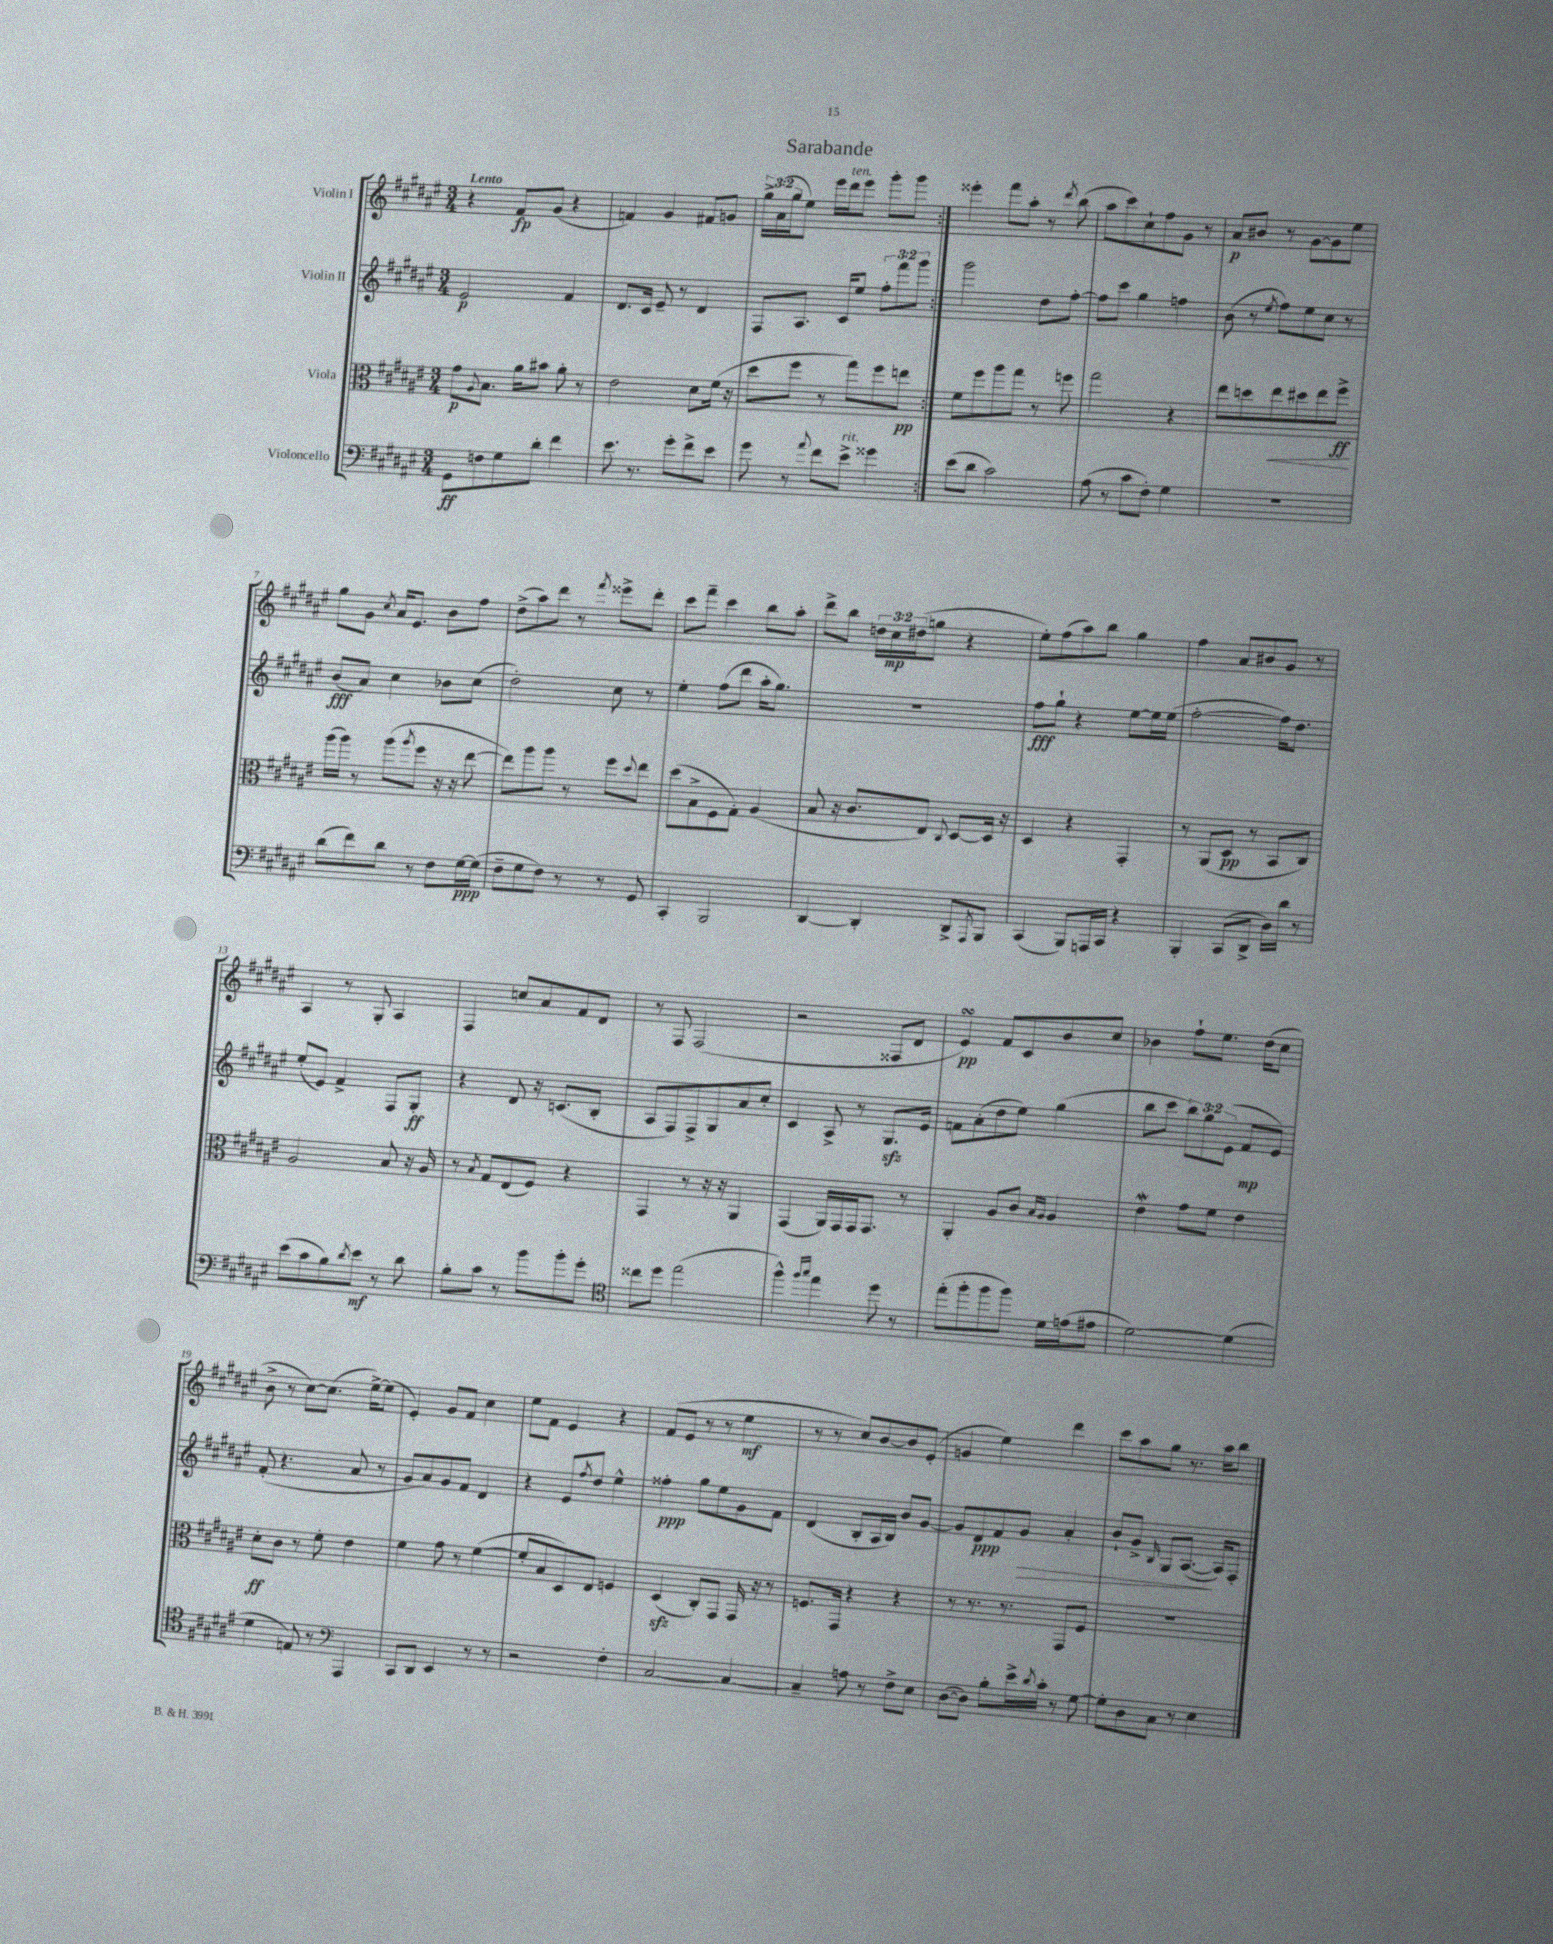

**kern	**kern	**kern	**kern
*staff4	*staff3	*staff2	*staff1
*clefF4	*clefC3	*clefG2	*clefG2
*k[f#c#g#d#a#e#]	*k[f#c#g#d#a#e#]	*k[f#c#g#d#a#e#]	*k[f#c#g#d#a#e#]
*M3/4	*M3/4	*M3/4	*M3/4
8GG#\L	8g#\L	2e#/	4r
.	8qqA#/	.	.
8F\	8.B\J	.	.
8G#\	.	.	8f#/L
.	16a#\LK	.	.
8d#'\J	8b#\J	.	(8g#/J
4f#\	8a#'\	4f#/	4r
.	8r	.	.
=	=	=	=
8.e#\	2e#\	8.d#/L	4f/)
8.r	.	16c#/Jk	.
.	.	8e#~/	4g#/
8g#'\L	.	8r	.
8f#^\	8d#\L	4d#/	8f#/L
8e#\J	(16f#\Jk	.	8g/J
.	16r	.	.
=	=	=	=
8g#\	8dd#\L	8F#/L	24gg#^\LL
.	.	.	(24a#\
.	.	.	24gg#\J
8r	8ff#\J	8.A#/J	8ee#\J)
8qqa#/	.	.	.
8f#\L	8r	.	16eee#\LL
.	.	16c#/LK	16ddd#\J
8e#^\J	8gg#\L)	8ee#/J	8eee#\J
4g##\	8ff#\	12ff#'\L	8ggg#'\L
.	.	12fff#\	.
.	8ee\J	.	8ggg#\J
.	.	12ggg#\J	.
=:|!	=:|!	=:|!	=:|!
(8e#\L	8f#\L	2ggg#\	4eee##'\
8d#\J	8ff#\	.	.
2c#\)	8aa#\	.	8fff#\L
.	8gg#\J	.	8aa#'\J
.	8r	8dd#\L	8r
.	.	.	8qddd#/
.	8ff\	[8ff#'\J	(8bb\
=	=	=	=
(8A#\	2gg#\	8ff#\]L	8aa#\L
8r	.	8ccc#\J	8ccc#\)
8c#\L	.	4gg#\	8cc#`\
8F#'\J)	.	.	8ff#\
4G#\	4r	4ff\	8g#\J
.	.	.	8r
=	=	=	=
2.r	8ee#\L	(8b\	8a#/L
.	8dd\	8r	8b#/J
.	.	8qee#/	.
.	8ee#\	8ff#\L)	8r
.	8dd#\	8ee#\	[8g#\L
.	8ee#\	8cc#\J	8g#\]
.	8ff#^\J	8r	8ee#\J
=	=	=	=
(8d#\L	(16aa#\LL	(8b/L	8gg#\L
.	16aa#\JJ)	.	.
8f#\)	8r	8a#/J)	8g#\J
.	.	.	8qcc#/
8d#\J	(8aa#\L	4cc#\	16a#/LK
.	.	.	8.e#/J
.	8qaa#/	.	.
8r	8ff#\J	.	.
8F#\L	16r	8b-\L	8b\L
.	16r	.	.
[16G#\L	[8ee#\	(8cc#\J	8ff#\J
(16G#\]JJ	.	.	.
=	=	=	=
8F#~\L	8ee#\]L)	2dd#'\)	(8dd#^\L
8G#\	8aa#\	.	8aa#\)
8F#\J)	8aa#\J	.	8ddd#\J
8r	8r	.	8r
.	.	.	8qfff#/
8r	8ff#\L	8cc#\	8eee##^\L
.	8qqdd#/	.	.
8GG#/	8ee#\J	8r	8ddd#'\J
=	=	=	=
4CC#'/	(8dd#\L	4ee#'\	8ccc#\L
.	8B^\	.	8fff#~\J
2BBB/	8F#\	(8ff#\L	4ccc#\
.	8G#'\J)	8ddd#\J	.
.	(4A#/	16aa#'\LK	8bb\L
.	.	8.gg#\J)	.
.	.	.	8aa#'\J
=	=	=	=
[4DD#/	8B/	2.r	8ddd#^\L
.	16r	.	8bb\J
.	8.c#/L	.	.
4DD#'/]	.	.	24dd\LL
.	.	.	24cc#\
.	.	.	(24dd#\J
.	8E#/J)	.	8gg\J
.	8qqC#/	.	.
8DD#^/L	[8D#/L	.	4r
8qAAA#/	.	.	.
8BBB/J	16D#/]Jk	.	.
.	16r	.	.
=	=	=	=
(4CC#/	4D#/	8ff#\L	8ee#'\L)
.	.	8gg#`\J	(8ff#\
8BBB/L)	4r	4r	8aa#\)
16AAA/L	.	.	8bb\J
16CC#/JJ	.	.	.
4r	4GG#'/	[8ee#\L	4gg#\
.	.	16ee#\]L	.
.	.	(16ee#\JJ	.
=	=	=	=
4BBB'/	8r	[2ff#'\	4ff#\
.	(8AA#/L	.	.
(8CC#/L	8D#/J	.	8a#/L
8DD#^/J	8r	.	8b#/
16D#\LL)	8BB/L	16ff#\]LK)	8g#/J
16d#\JJ	.	8.dd#\J	.
8r	8C#/J)	.	8r
=	=	=	=
(8e#\L	2A#/	(8ee#'/L	4A#/
8c#\	.	8e#/J)	.
8B\)	.	4f#^/	8r
8qd#/	.	.	.
8e#\J	.	.	8G#'/
8r	8B/	8F#/L	4A#/
8d#\	16r	8G#'/J	.
.	16A#/	.	.
=	=	=	=
8B'\L	8r	4r	4F#/
.	8qB/	.	.
8c#\J	8G#/L	.	.
8r	(8E#/	8d#/	8cc/L
8b\L	8F#/J)	16r	8a#/
.	.	(8.c/L	.
8b'\	4r	.	8f#/
8g#'\J	.	8B'/J	8d#/J
=	=	=	=
*clefC4	*	*	*
8cc##\L	4GG#/	8A#/L	8r
8dd#\J	.	8F#/)	8F#/
(2ee#\	8r	8F#^/	(2F#/
.	16r	8G#/	.
.	16r	.	.
.	4AA#/	8a#/	.
.	.	8cc#'/J	.
=	=	=	=
4ff#^^\)	(4GG#/	4c#/	2r
16qqff#/LL	.	.	.
16qqgg#/JJ	.	.	.
4ee#\	16AA#/LL)	8A#^/	.
.	16GG#/	.	.
.	16GG#/J	8r	.
.	8.GG#/J	.	.
8dd#\	.	8.G#/L	8F##/L
8r	8r	.	8d#/J
.	.	16e#/Jk	.
=	=	=	=
(8ee#'\L	4AA#'/	8f\L	4e#/)
8ff#'\	.	(8a#'\	.
8ff#\	8A#/L	8dd#\	8f#/L
8ff#\J)	8c#/J	8ee#\J)	8c#/
.	16qqB/LL	.	.
.	16qqA#/JJ	.	.
16d#\LL	4A#/	(4gg#\	8b/
(16e\J	.	.	.
8e#\J	.	.	8cc#/J
=	=	=	=
[2d#\)	4e#\	8bb\L	4b-\
.	.	8ccc#\J	.
.	8g#\L	12bb\L)	8ff#`\L
.	.	12gg#\	.
.	8f#\J	.	8.ee#\J
.	.	(12e#\J	.
(4d#\]	4e#\	8f#/L	.
.	.	.	(16dd#\LK
.	.	8e#/J)	8cc#\J
=	=	=	=
4d#\	8d#'\L	(8f#'/	8b^\
.	8c#\J	4.r	8r
8E/)	8r	.	[8cc#\L)
8r	8f#'\	.	(8.cc#\]J
*clefF4	*	*	*
4AAA#/	4e#\	8a#/	.
.	.	.	[16ee#^\LK)
.	.	8r	(8ee#\]J
=	=	=	=
8CC#/L	4f#\	8g#/L	4e#'/)
8DD#/J	.	8a#/)	.
4EE#/	8g#\	8g#/	8g#/L
.	8r	8f#/J	8f#/J
8r	([4f#\	4d#/	4cc#\
8r	.	.	.
=	=	=	=
2r	8f#'/]L	4r	8ee#\L
.	8B/	.	8f#\J
.	8D#/)	8e#/L	4e#/
.	.	8qff#/	.
.	8E#/J	8dd#/J	.
4F#'\	4F/	4ee#^^\	4r
=	=	=	=
[2C#/	(4D#/	4ff##'\	(8f#/L
.	.	.	8e#/J
.	8C#'/L)	8gg#\L	8r
.	8GG#/J	8ee#\	8r
4C#/_	16GG#/	8g#\	4ee#\
.	16r	.	.
.	8r	8f#\J	.
=	=	=	=
4C#~/]	8.F/L	(4d#/	8r
.	.	.	8r
.	16GG#/Jk	.	.
8A\	4r	8B'/L	8cc#/L)
8r	.	16A#/L	[8b/
.	.	16B/JJ)	.
8F#^\L	4r	8b/L	8b/]
8E#\J	.	[8g#/J	(8e#'/J
=	=	=	=
([8D#\L	8r	8g#/]L	4g/
8D#\]J)	8.r	8d#/	.
8B'\L	.	8f#/	4ee#\)
.	8.r	.	.
16e#^\L	.	8g#/J	.
8qd#/	.	.	.
16c#'\JJ	.	.	.
8r	8GG#/L	4a#'/	4ddd#\
[8G#\	8F#/J	.	.
=	=	=	=
8G#'\]L	2.r	8b`/L	8ccc#\L
8D#\	.	8g#^/J	8aa#\
.	.	16qqB/	.
8C#\J	.	8G#/L	8gg#\J
8r	.	([8.A#/J	8.r
4E#\	.	.	.
.	.	16A#/]LK)	16aa#\LK
.	.	8F#'/J	8bb\J
==	==	==	==
*-	*-	*-	*-
